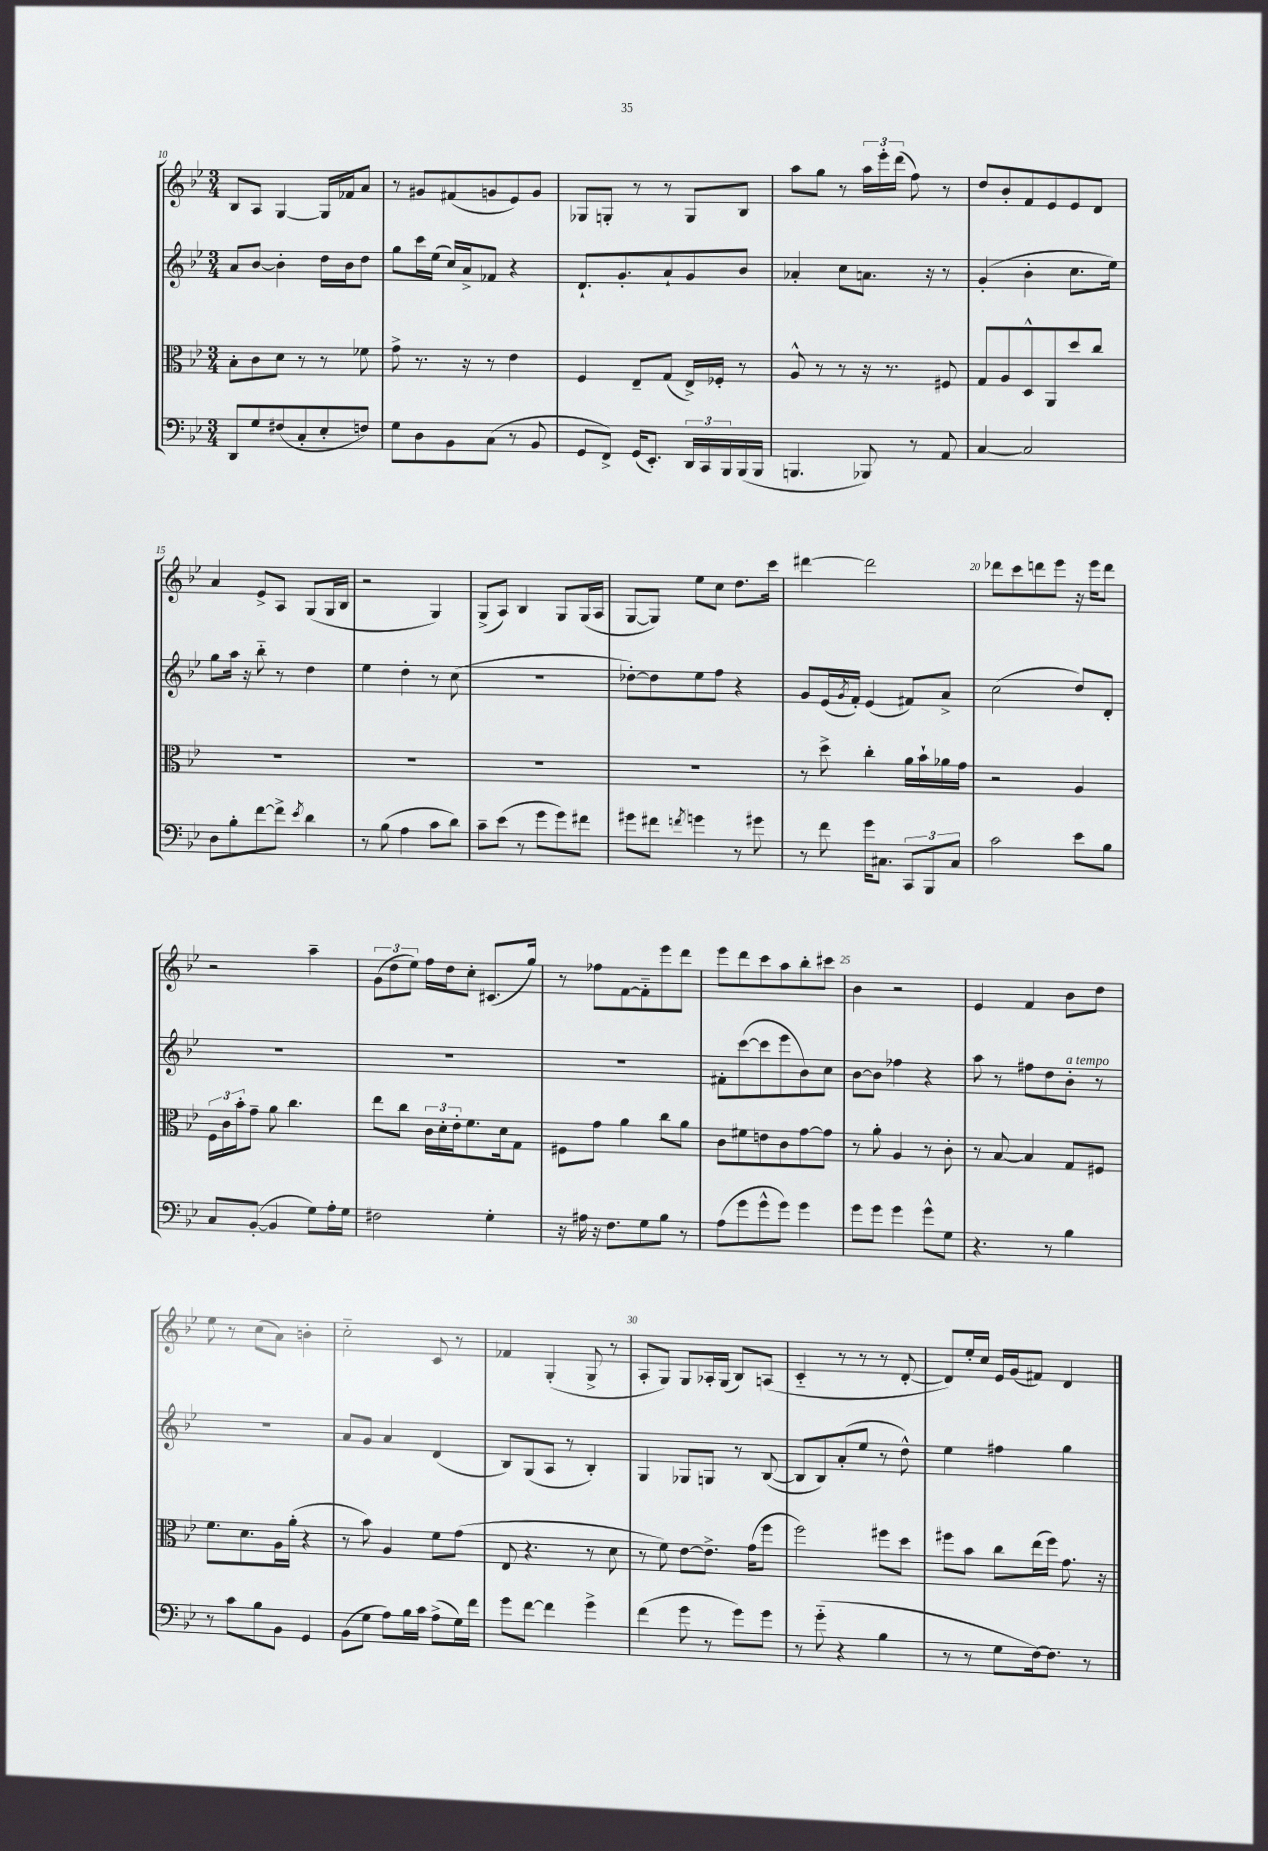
<<
\new StaffGroup <<
\new Staff = "s0" {
    \clef treble \key bes \major \numericTimeSignature \time 3/4
    bes8 a8 g4~ g16 fes'16 a'8 |
    r8 gis'8 fis'8( g'8 ees'8) g'8 |
    ges8 g8-. r8 r8 g8 bes8 |
    a''8 g''8 r8 \tuplet 3/2 { a''16 ees'''16-. d'''16( } f''8) r8 |
    d''8 bes'8-. f'8 ees'8 ees'8 d'8 |
    a'4 ees'8-> a8 g8( g16 bes16 |
    r2 g4) |
    g8->( a8) bes4 g8 g16( a16 |
    g8~ g8) ees''8 c''8 d''8. c'''16 |
    dis'''4~ dis'''2 |
    des'''8 c'''8 d'''8 ees'''8 r16 ees'''16 d'''8 |
    r2 a''4-- |
    \tuplet 3/2 { g'8( d''8 ees''8) } f''16 d''16 c''8-. cis'8.( g''16) |
    r8 fes''8 f'8~ f'8-_ ees'''8 d'''8 |
    ees'''8 d'''8 c'''8 a''8 bes''8-. cis'''8 |
    bes'4 r2 |
    ees'4 f'4 bes'8 d''8 |
    ees''8 r8 c''8( a'8) b'4-. |
    c''2-_ c'8 r8 |
    fes'4 g4-.( g8-> r8 |
    a8-. g8) g8 aes16-. g16( bes8) a8( |
    c'4-_ r8 r8 r8 d'8~-. |
    d'8) ees''16-. c''16 ees'16 g'16( fis'8) d'4 \bar "|." |
}
\new Staff = "s1" {
    \clef treble \key bes \major \numericTimeSignature \time 3/4
    a'8 bes'8~ bes'4-. d''16 bes'16 d''8 |
    g''8 c'''16 ees''16( c''16) a'16-> fes'8 r4 |
    d'8.-! g'8.-. a'8-! g'8 bes'8 |
    aes'4-. c''8 a'8. r16 r8 |
    g'4-.( bes'4-. c''8. ees''16) |
    g''8 a''16 r16 bes''8-_ r8 d''4 |
    ees''4 d''4-. r8 c''8( |
    R2. |
    des''8~-.) des''8 ees''8 f''8 r4 |
    g'8 ees'16( \acciaccatura { g'8 } f'16-.) ees'4( fis'8) a'8-> |
    c''2( d''8) d'8-. |
    R2. |
    R2. |
    R2. |
    fis'8-. c'''8~( c'''8 ees'''8 bes'8) c''8 |
    bes'8~ bes'8 fes''4 r4 |
    a''8 r8 fis''8 d''8 bes'8-.^\markup { \italic "a tempo" } r8 |
    R2. |
    a'8 g'8 a'4 d'4( |
    bes8) g8( a8 r8 bes4-.) |
    g4 ges8 g8 r8 bes8~( |
    bes8 bes8) a'8-.( ees''8 r8 d''8-^) |
    ees''4 fis''4 g''4 \bar "|." |
}
\new Staff = "s2" {
    \clef alto \key bes \major \numericTimeSignature \time 3/4
    bes8-. c'8 d'8 r8 r8 fes'8 |
    g'8-> r8. r16 r8 ees'4 |
    f4 ees8-- g8( ees16->) fes16-. r8 |
    a8-^ r8 r8 r16 r8. fis8 |
    g8 a8 d8-^ a,8 d''8 c''8 |
    R2. |
    R2. |
    R2. |
    R2. |
    r8 d''8-> c''4-. a'16 bes'16-! aes'16 g'16 |
    r2 a4 |
    \tuplet 3/2 { f16 c'16 bes'16-. } g'8-- a'8 c''4. |
    ees''8 c''8 \tuplet 3/2 { c'16 d'16-. ees'16-. } f'8. d'16 g8 |
    fis8 g'8 a'4 c''8 a'8 |
    c'8 fis'8 e'8 c'8 g'8~ g'8 |
    r8 a'8-. a4 r8 c'8-. |
    r8 bes8~ bes4 g8 fis8 |
    f'8. d'8. a16 a'16-.( r4 |
    r8 bes'8) a4 f'8 g'8( |
    ees8 r4. r8 d'8 |
    r8 f'8) ees'8~ ees'8.-> g'16( f''8 |
    f''2) fis''8 d''8 |
    fis''8 bes'8 c''8 ees''16( fis''16) g'8. r16 \bar "|." |
}
\new Staff = "s3" {
    \clef bass \key bes \major \numericTimeSignature \time 3/4
    d,8 g8 fis8( c8-. ees8-. f8) |
    g8 d8 bes,8 c8( r8 bes,8 |
    g,8 f,8->) g,16( ees,8.-.) \tuplet 3/2 { d,16 c,16 bes,,16 } bes,,16( bes,,16 |
    b,,4. bes,,8) r8 a,8 |
    c4~ c2 |
    d8 bes8-. f'8~ f'8-> \acciaccatura { ees'8 } d'4 |
    r8 bes8( a4 c'8 d'8) |
    c'8-- ees'8( r8 g'8 g'8) fis'8 |
    gis'8 fis'8 \acciaccatura { f'8 } g'4 r8 gis'8 |
    r8 f'8 g'16 cis8. \tuplet 3/2 { c,8 bes,,8 cis8 } |
    c'2 ees'8 bes8 |
    c8 bes,8~-.( bes,4 g8) a16-. g16 |
    fis2 g4-. |
    r16 ais16 r16 f8. g8 bes8 r8 |
    a8( g'8 g'8-^ g'8) g'4 |
    g'8 g'8 g'4 g'8-^ g8 |
    r4. r8 bes4 |
    r8 c'8 bes8 bes,8 g,4 |
    bes,8( g8 a8) bes16 c'16 a8->( g16) f'16 |
    g'8 f'8~ f'4 g'4-> |
    f'4( g'8 r8 g'8) g'8 |
    r8 g'8-_( r4 bes4 |
    r8 r8 g8 f16~) f8. r8 \bar "|." |
}
>>
>>
\layout { \context { \Score currentBarNumber = #10 \override BarNumber.break-visibility = ##(#f #t #t) barNumberVisibility = #(every-nth-bar-number-visible 5) } }
